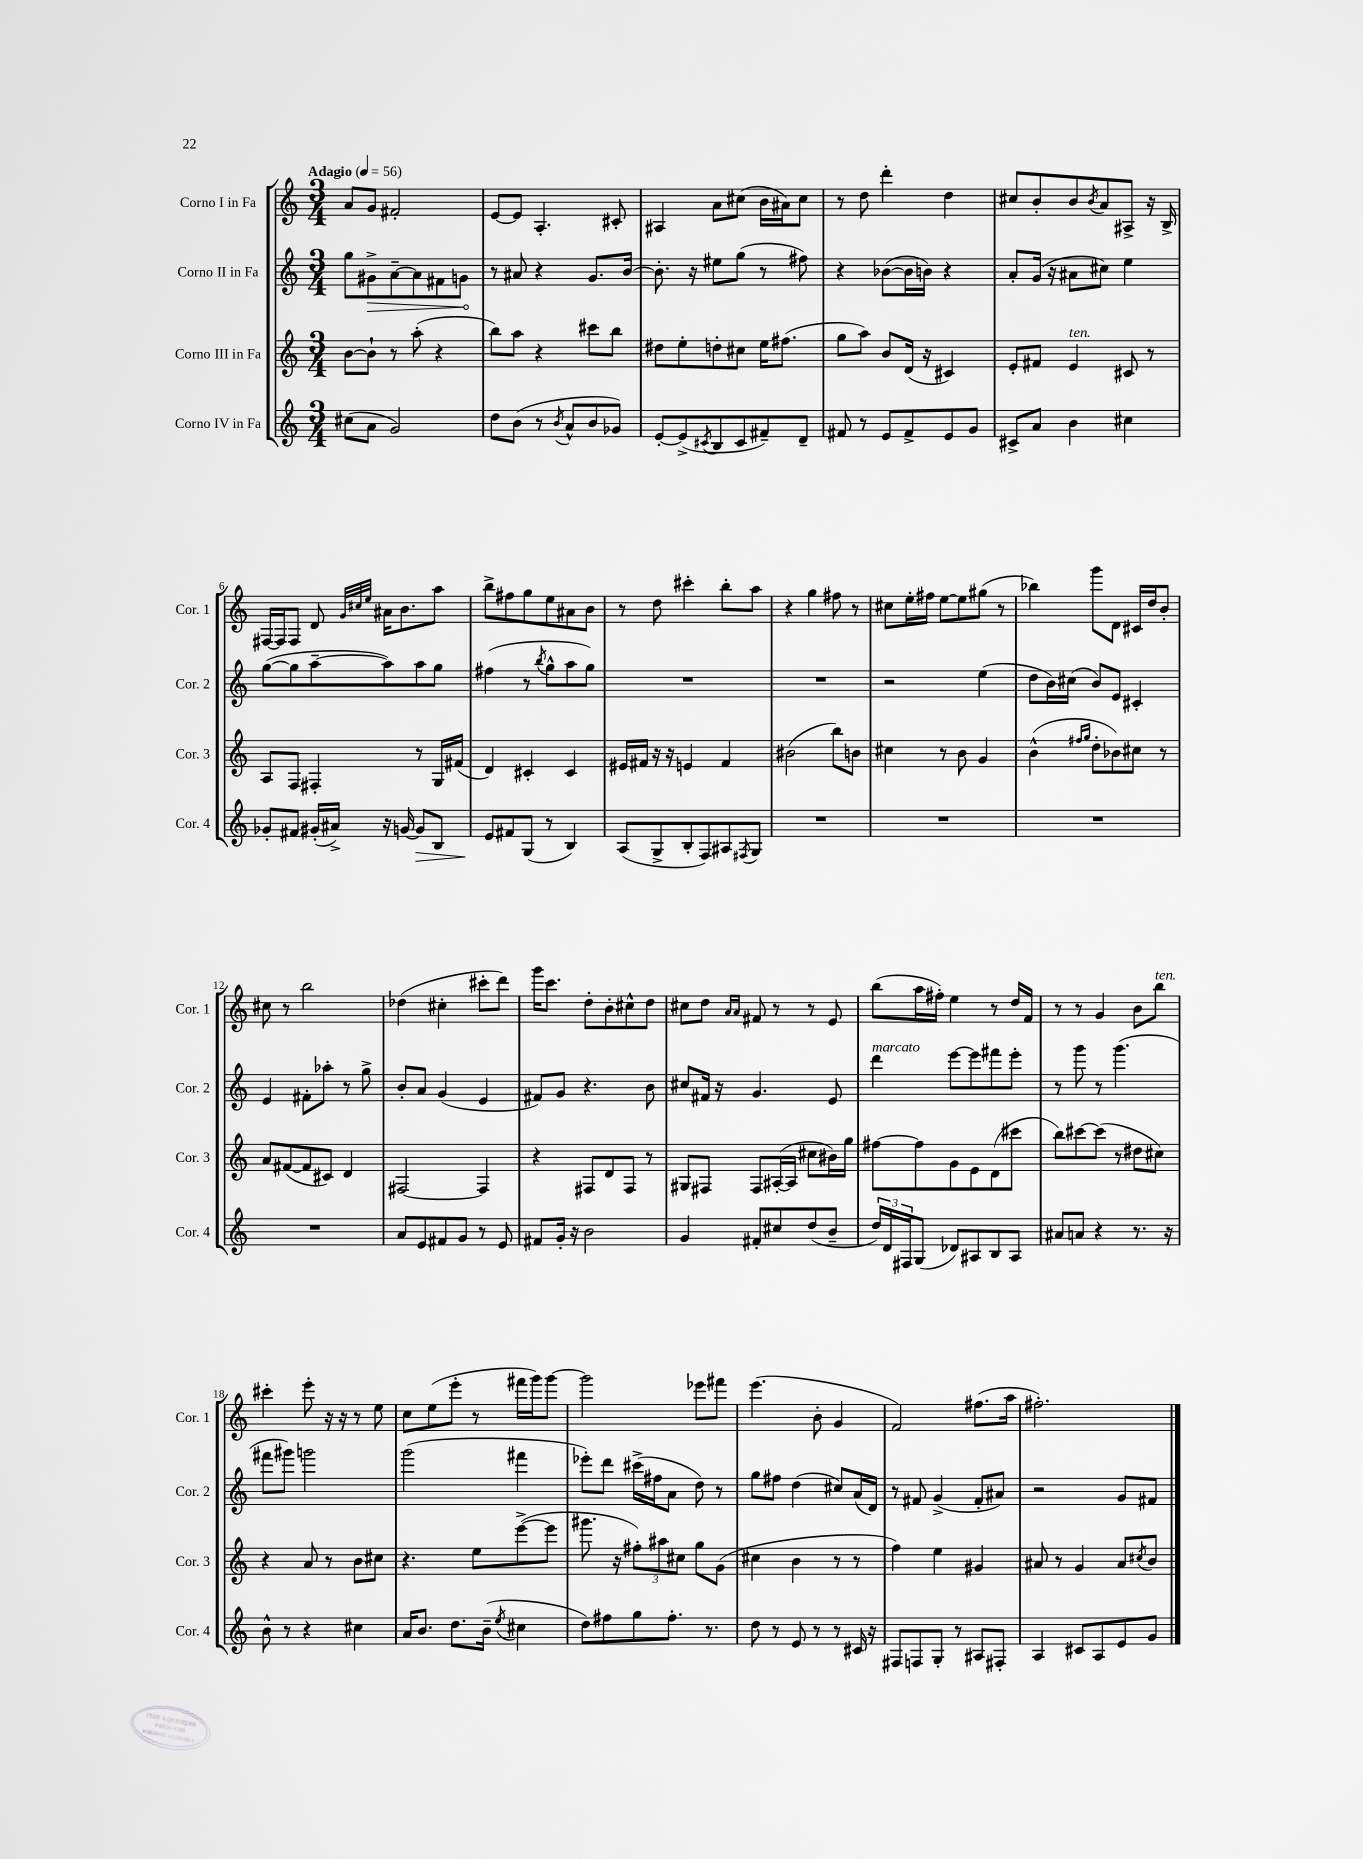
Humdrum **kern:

**kern	**kern	**kern	**kern
*staff4	*staff3	*staff2	*staff1
*clefG2	*clefG2	*clefG2	*clefG2
*k[]	*k[]	*k[]	*k[]
*M3/4	*M3/4	*M3/4	*M3/4
*MM56	*MM56	*MM56	*MM56
(8cc#	[8b	8gg	8a
8a	8b`]	8g#^	8g
2g)	8r	[8a~	2f#'
.	(8aa'	8a]	.
.	4r	8f#	.
.	.	8g	.
=	=	=	=
8dd	8bb)	8r	[8e
(8b	8aa	8a#	8e]
8r	4r	4r	4.A'
8qb	.	.	.
8a^^	.	.	.
8b	8ccc#	8.g	.
8g-)	8bb	.	8c#'
.	.	[16b	.
=	=	=	=
[8e'	8dd#	8.b']	4A#
(8e^]	8ee'	.	.
.	.	16r	.
8qc#	.	.	.
8B	8dd'	8ee#	8a
8c#	8cc#	(8gg	(8cc#
8f#~)	16ee	8r	16b
.	(8.ff#	.	16a#)
8d~	.	8ff#)	8cc#
=	=	=	=
8f#	8gg	4r	8r
8r	8aa)	.	8dd
8e	8b	([8b-	4ddd'
8f#^	(16d	16b-]	.
.	16r	16b)	.
8e	4c#)	4r	4dd
8g	.	.	.
=	=	=	=
8c#^	8e'	8a'	8cc#
8a	8f#	(16g	8b'
.	.	16r	.
4b	4e	8a#	8b
.	.	.	8qb
.	.	8cc#)	8a
4cc#	8c#	4ee	8A#^
.	8r	.	16r
.	.	.	16B^
=	=	=	=
8g-'	8A	([8gg	[16F#
.	.	.	16F#]
8f#	8F	8gg]	8F#
(16g#'	4F#'	[8aa~	8d
16a#^)	.	.	.
.	.	.	32qqg
.	.	.	32qqcc#
.	.	.	32qqee
16r	.	8aa])	16a#
[16g	.	.	8.b
8g]	8r	8aa	.
8B	16G	8gg	8aa
.	(16f#	.	.
=	=	=	=
8e	4d)	(4ff#	8bb^
8f#	.	.	8ff#
(8G	4c#'	8r	8gg
.	.	8qbb	.
8r	.	8gg^^	8ee
4B)	4c#	8aa	8a#
.	.	8gg)	8b
=	=	=	=
(8A	16e#	2.r	8r
.	16f#	.	.
8G^	16r	.	8dd
.	16r	.	.
8B'	4e	.	4ccc#'
8F)	.	.	.
8A#	4f#	.	8bb'
8qF#	.	.	.
8G	.	.	8aa
=	=	=	=
2.r	(2b#	2.r	4r
.	.	.	4gg
.	8bb)	.	8ff#
.	8b	.	8r
=	=	=	=
2.r	4cc#	2r	8cc#
.	.	.	16ee'
.	.	.	16ff#
.	8r	.	[8ee
.	8b	.	8ee]
.	4g	(4ee	(8gg#
.	.	.	8r
=	=	=	=
2.r	(4b^^	8dd	4bb-)
.	.	16b)	.
.	.	(16cc#	.
.	16qqff#	.	.
.	16qqgg	.	.
.	8dd'	8b)	8ggg
.	8b-)	8e	8d
.	8cc#	4c#'	16c#
.	.	.	16dd
.	8r	.	8b'
=	=	=	=
2.r	8a	4e	8cc#
.	([8f#	.	8r
.	8f#]	8f#'	2bb
.	8c#)	8aa-'	.
.	4d	8r	.
.	.	8gg^	.
=	=	=	=
8a	[2F#	8b'	(4dd-
8e	.	8a	.
8f#	.	(4g	4cc#'
8g	.	.	.
8r	4F#]	4e	8ccc#'
8e	.	.	8ddd)
=	=	=	=
8f#	4r	8f#)	16ggg
.	.	.	8.ccc
16g'	.	8g	.
16r	.	.	.
2b	8F#	4.r	8dd'
.	8d	.	8b'
.	8F#	.	8cc#^^
.	8r	8b	8dd
=	=	=	=
4g	8G#	8cc#	8cc#
.	8F#	16f#	8dd
.	.	16r	.
.	.	.	16qqa
.	.	.	16qqa
8f#'	8F#	4.g	8f#
8cc#	([16A#'	.	8r
.	16A#]	.	.
(8dd	8cc#	.	8r
8b~	16b#)	8e	8e
.	16gg	.	.
=	=	=	=
24dd)	[8ff#	4ddd	(8bb
24d	.	.	.
24F#	.	.	.
(8G	8ff#]	.	16aa
.	.	.	16ff#')
8d-)	8g	[8eee	4ee
8A#	8e	8eee]	.
8B	(8d	8fff#	8r
8A#	8ccc#	8eee'	16dd
.	.	.	16f
=	=	=	=
8a#	8bb)	8r	8r
8a	[8ccc#	8ggg	8r
4r	(8ccc#]	8r	4g
.	8r	(4.ggg	.
8.r	8dd#	.	8b
.	8cc#)	.	8bb
16r	.	.	.
=	=	=	=
8b^^	4r	8fff#	4ccc#'
8r	.	8ggg#)	.
4r	8a	2ggg	8eee'
.	8r	.	16r
.	.	.	16r
4cc#	8b	.	8r
.	8cc#	.	8ee
=	=	=	=
16a	4.r	(2ggg	8cc
8.b	.	.	.
.	.	.	(8ee
8.dd	.	.	8eee'
.	8ee	.	8r
(16b~	.	.	.
8qee	.	.	.
4cc#	([8eee^	4fff#	16fff#
.	.	.	16ggg)
.	8eee]	.	[8ggg
=	=	=	=
8dd)	8.ggg#	8eee-')	2ggg]
8ff#	.	8ddd	.
.	16r	.	.
8gg	12ff#')	(16ccc#^	.
.	.	16ff#	.
.	12aa#	.	.
8.ff#'	.	8a	.
.	12cc#	.	.
.	8gg	8dd)	8eee-
8.r	.	.	.
.	(8g	8r	8fff#
=	=	=	=
8dd	4cc#	8gg	(4.eee
8r	.	8ff#	.
8e	4b	(4dd	.
8r	.	.	8b'
8r	8r	8cc#)	4g
16c#	8r	(16a	.
16r	.	16d)	.
=	=	=	=
8F#	4ff)	8r	2f)
8F	.	8f#	.
8G'	4ee	(4g^	.
8r	.	.	.
8A#	4g#	8f#'	(8.ff#
8F#'	.	8a#)	.
.	.	.	16aa
=	=	=	=
4A	8a#	2r	2.ff#')
.	8r	.	.
8c#	4g	.	.
8A	.	.	.
8e	8a#	8g	.
.	8qcc#	.	.
8g	8b	8f#	.
==	==	==	==
*-	*-	*-	*-
